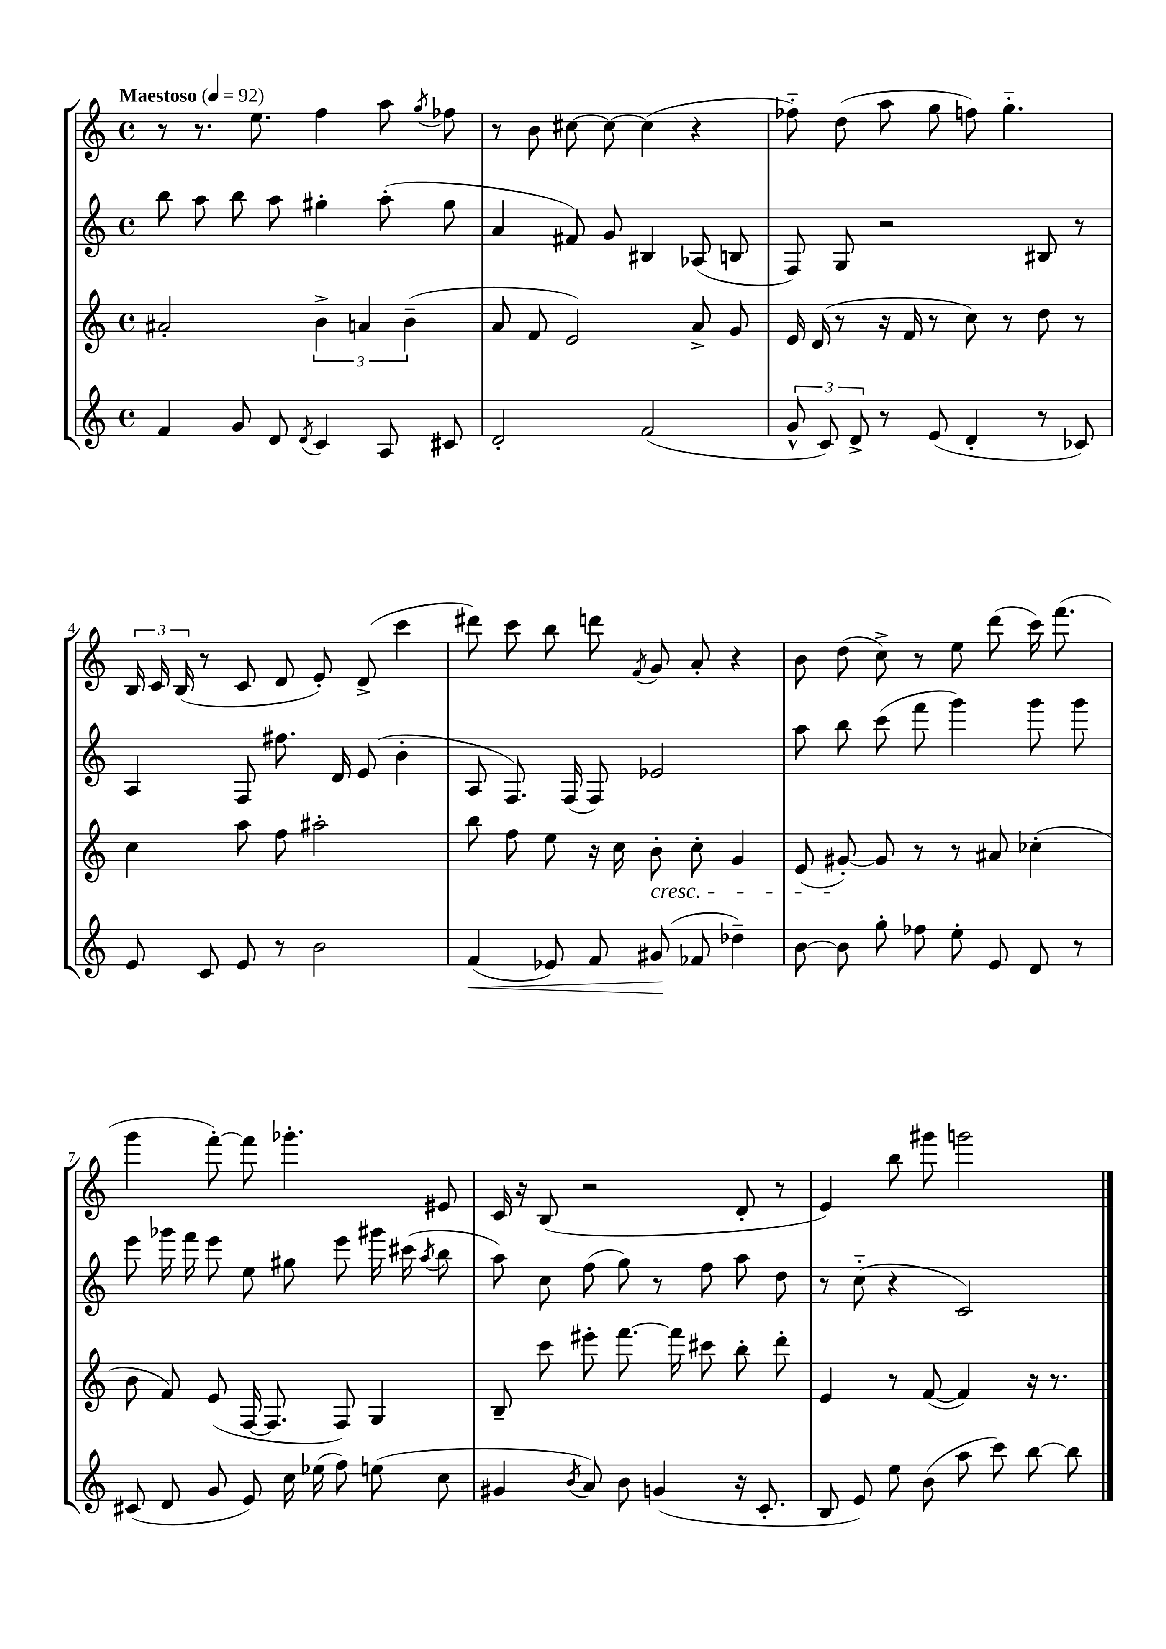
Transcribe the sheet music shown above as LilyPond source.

<<
\new StaffGroup <<
\new Staff = "s0" {
    \clef treble \key c \major \defaultTimeSignature \time 4/4 \tempo "Maestoso" 4 = 92
    \autoBeamOff r8 r8. e''8. f''4 a''8 \acciaccatura { g''8 } fes''8 |
    r8 b'8 cis''8~ cis''8~ cis''4( r4 |
    fes''8-_) d''8( a''8 g''8 f''8) g''4.-_ |
    \tuplet 3/2 { b16 c'16 b16( } r8 c'8 d'8 e'8-.) d'8->( c'''4 |
    dis'''8) c'''8 b''8 d'''8 \acciaccatura { f'8 } g'8 a'8-. r4 |
    b'8 d''8( c''8->) r8 e''8 d'''8( c'''16) f'''8.( |
    g'''4 f'''8~-.) f'''8 ges'''4.-. eis'8 |
    c'16 r16 b8( r2 d'8-. r8 |
    e'4) b''8 gis'''8 g'''2 \bar "|." |
}
\new Staff = "s1" {
    \clef treble \key c \major \defaultTimeSignature \time 4/4
    \autoBeamOff b''8 a''8 b''8 a''8 gis''4-. a''8-.( gis''8 |
    a'4 fis'8) g'8 bis4 aes8( b8 |
    f8) g8 r2 bis8 r8 |
    a4 f8 fis''8. d'16 e'8( b'4-. |
    a8 f8.) f16( f8) ees'2 |
    a''8 b''8 c'''8( f'''8 g'''4) g'''8 g'''8 |
    e'''8 ges'''16 f'''16 e'''8 e''8 gis''8 e'''8 gis'''16 cis'''16( \acciaccatura { a''8 } b''8 |
    a''8) c''8 f''8( g''8) r8 f''8 a''8 d''8 |
    r8 c''8-_( r4 c'2) \bar "|." |
}
\new Staff = "s2" {
    \clef treble \key c \major \defaultTimeSignature \time 4/4
    \autoBeamOff ais'2-. \tuplet 3/2 { b'4-> a'4 b'4--( } |
    a'8 f'8 e'2) a'8-> g'8 |
    e'16 d'16( r8 r16 f'16 r8 c''8) r8 d''8 r8 |
    c''4 a''8 f''8 ais''2-. |
    b''8 f''8 e''8 r16 c''16 b'8-.\cresc c''8-. g'4 |
    e'8( gis'8~-.\!) gis'8 r8 r8 ais'8 ces''4-.( |
    b'8 f'8) e'8( f16~ f8. f8) g4 |
    b8-- c'''8 eis'''8-. f'''8.~ f'''16 cis'''8 b''8-. d'''8-. |
    e'4 r8 f'8~( f'4) r16 r8. \bar "|." |
}
\new Staff = "s3" {
    \clef treble \key c \major \defaultTimeSignature \time 4/4
    \autoBeamOff f'4 g'8 d'8 \acciaccatura { d'8 } c'4 a8 cis'8 |
    d'2-. f'2( |
    \tuplet 3/2 { g'8-^ c'8) d'8-> } r8 e'8( d'4-. r8 ces'8) |
    e'8 c'8 e'8 r8 b'2 |
    f'4\<( ees'8) f'8 gis'8\!( fes'8 des''4--) |
    b'8~ b'8 g''8-. fes''8 e''8-. e'8 d'8 r8 |
    cis'8( d'8 g'8 e'8) c''16 ees''16( f''8) e''8( c''8 |
    gis'4 \acciaccatura { b'8 } a'8) b'8 g'4( r16 c'8.-. |
    b8 e'8) e''8 b'8( a''8 c'''8) b''8~ b''8 \bar "|." |
}
>>
>>
